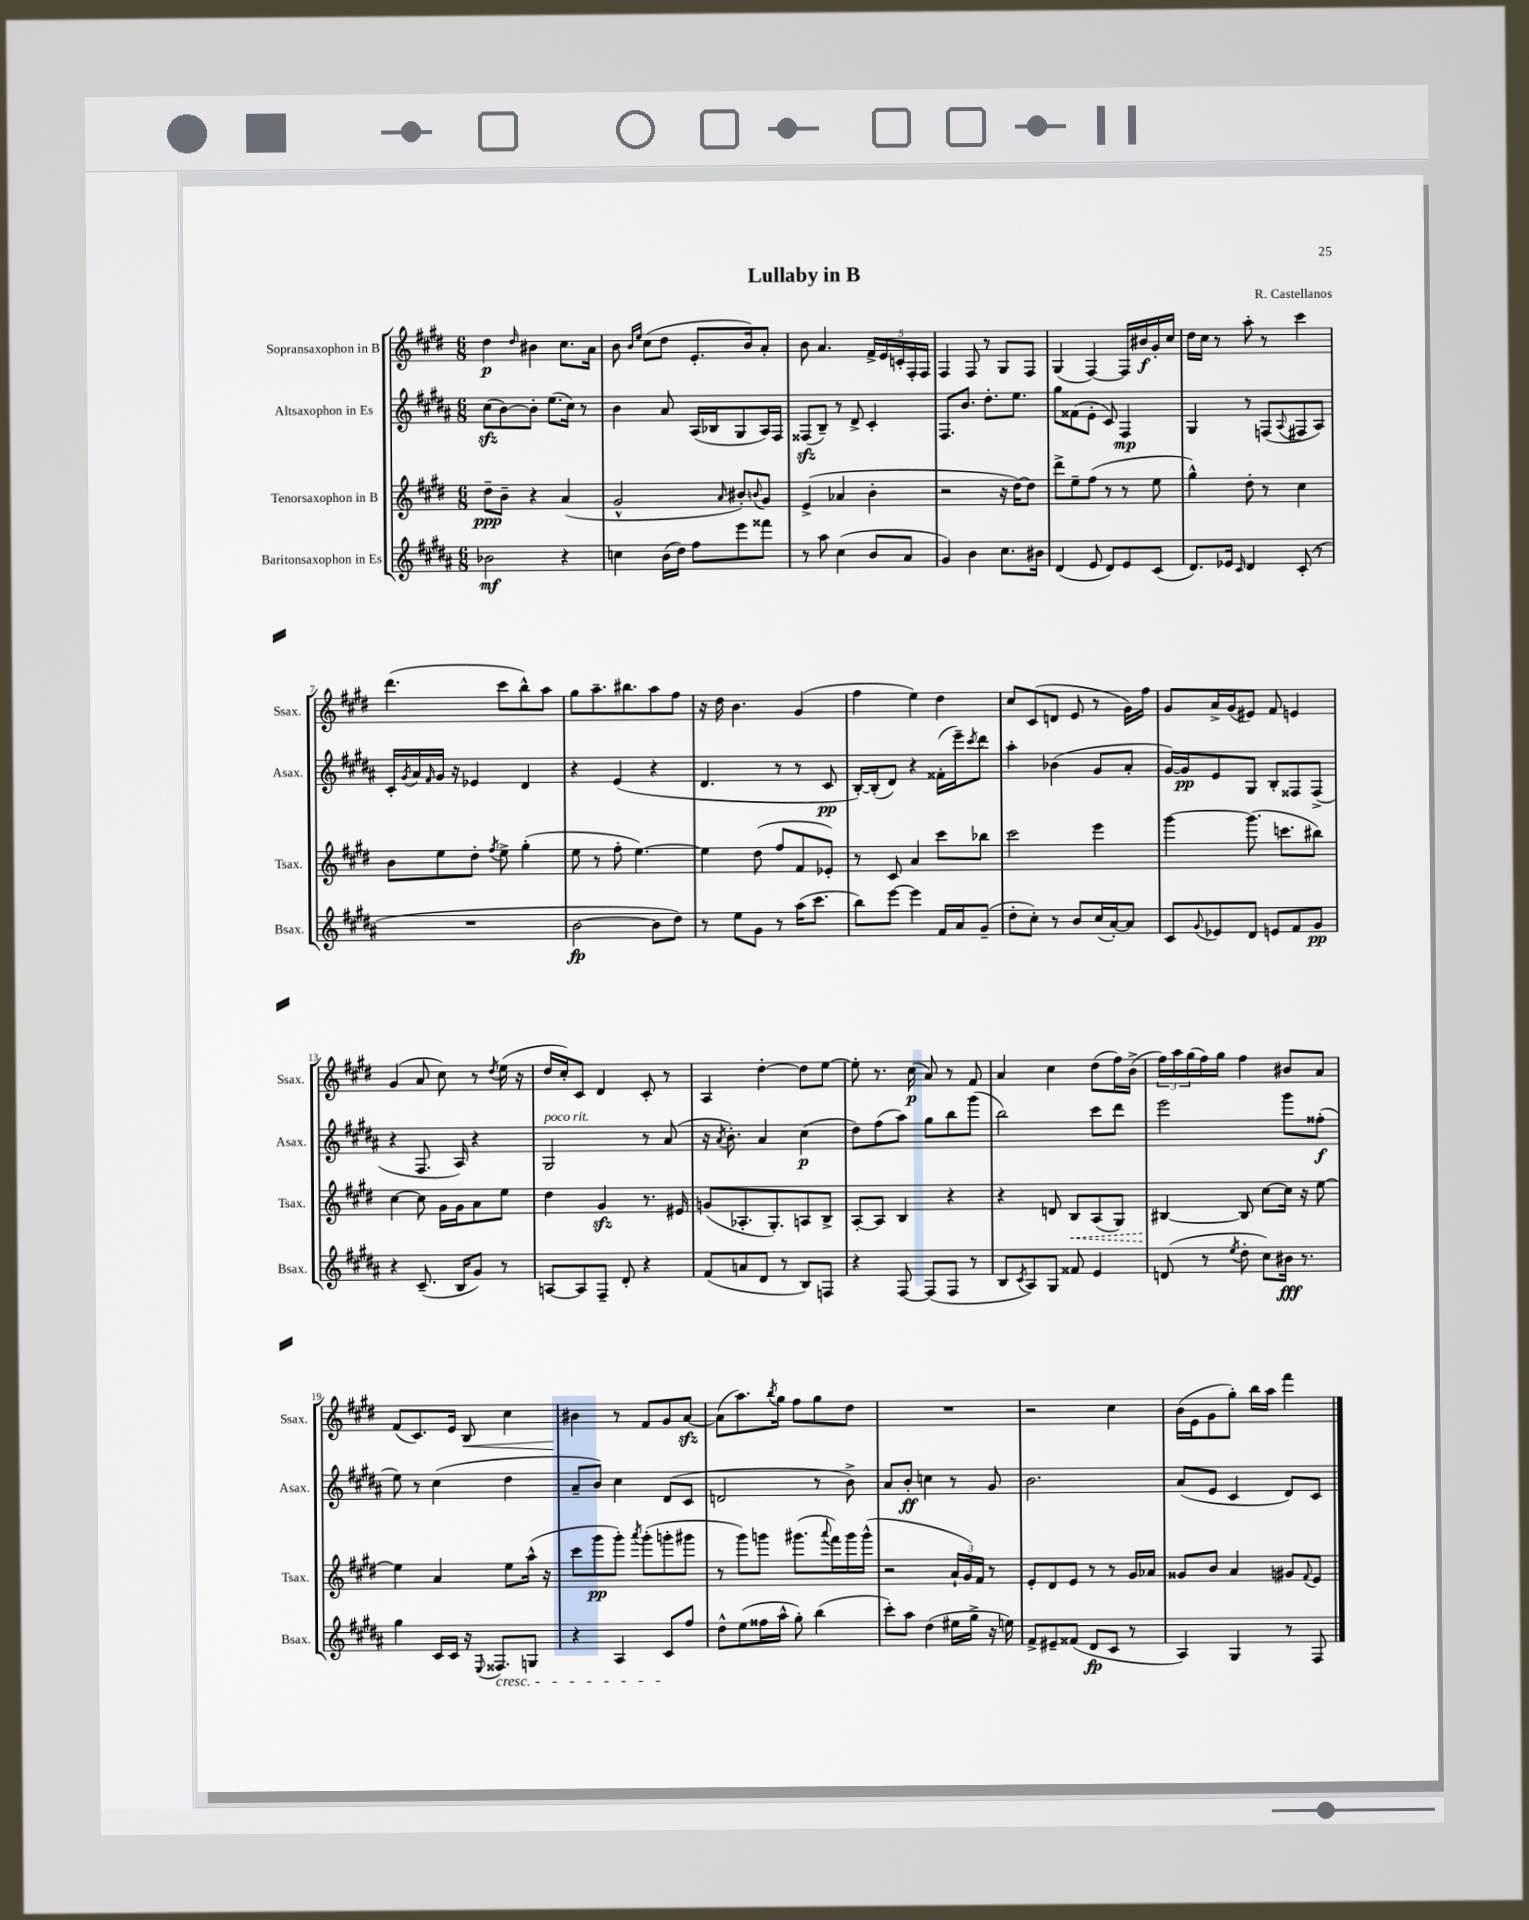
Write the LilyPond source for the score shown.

\header { title = "Lullaby in B" composer = "R. Castellanos" }
<<
\new StaffGroup <<
\new Staff = "s0" \with { instrumentName = "Sopransaxophon in B" shortInstrumentName = "Ssax." } {
    \clef treble \key e \major \numericTimeSignature \time 6/8
    dis''4\p \grace { dis''16 } bis'4 cis''8. a'16 |
    b'8 \grace { b'16 e''16 } cis''8( dis''8 e'8.-. b'16) a'8-. |
    b'8 a'4. \tuplet 5/4 { fis'16-> e'16 c'16-. fis16-. fis16 } |
    fis4 fis8 r8 gis8 fis8 |
    gis4( fis4~) fis16 bis'16\f gis'16-. cis''16 |
    dis''16 cis''16 r8 a''8-. r8 cis'''4 |
    dis'''4.( cis'''8 b''8-^) a''8 |
    gis''8 a''8.-- bis''8. a''8 fis''8 |
    r16 dis''16 b'4. gis'4( |
    fis''4 e''4) dis''4 |
    cis''8 cis'8( d'8 e'8 r8 gis'16) fis''16 |
    gis'8 a'16-> gis'16( eis'8) fis'8 e'4 |
    gis'4( a'8 cis''8) r8 \acciaccatura { dis''8 } e''16( r16 |
    dis''16 cis''16-.) cis'8 dis'4 cis'8-. r8 |
    a4 dis''4~-. dis''8 e''8~ |
    e''8-. r8. cis''16\p( a'8) r8 fis'8 |
    a'4 cis''4 dis''8( fis''16) b'16->( |
    \tuplet 3/2 { fis''16) a''16 gis''16( } fis''16) gis''16 fis''4 bis'8 a'8 |
    fis'8( cis'8.) e'16 b8\< cis''4 |
    bis'4\! r8 fis'8 gis'8 a'8~\sfz |
    a'8( a''8.) \acciaccatura { b''8 } gis''16 fis''8 gis''8 dis''8 |
    R2. |
    r2 cis''4 |
    b'16( e'16 gis'8 gis''8-.) b''16 a''16 fis'''4 \bar "|." |
}
\new Staff = "s1" \with { instrumentName = "Altsaxophon in Es" shortInstrumentName = "Asax." } {
    \clef treble \key b \major \numericTimeSignature \time 6/8
    cis''8\sfz( b'8~) b'8-. e''8.( cis''16) r8 |
    b'4 ais'8 ais16( bes16 gis8 ais16) fis16 |
    fisis8\sfz( b8--) r8 dis'8-> cis'4-. |
    fis8. b'8. dis''8.-. e''8. |
    gis''8 fisis'8( e'8-. cis'8) fis4\mp |
    gis4 r8 f8( \appoggiatura { ais8 } fis8 ais8) |
    cis'16-. \acciaccatura { gis'8 } ais'16 \grace { fis'16 } gis'16 r16 ees'4 dis'4 |
    r4 e'4( r4 |
    dis'4. r8 r8 cis'8\pp |
    b16~-.) b16-.( dis'8) r4 fisis'16-.( e'''16--) \acciaccatura { cis'''8 } dis'''8 |
    ais''4-. bes'4( gis'8 ais'8-. |
    gis'16~) gis'16\pp e'8 gis8 b8-. fisis8 fisis8->( |
    r4 fis8. ais16) r4 |
    gis2^\markup { \italic "poco rit." } r8 ais'8( |
    r16 \acciaccatura { ais'8 } b'8.-.) ais'4 cis''4\p( |
    dis''8) fis''8( ais''8) gis''8 b''8 gis'''8( |
    b''2) cis'''8 dis'''8 |
    e'''2 gis'''8 fisis''8-.\f( |
    e''8) r8 cis''4( dis''4 |
    ais'8-- b'8) cis''4 dis'8( cis'8 |
    d'2 r8 b'8->) |
    ais'8 b'8-.\ff c''4 r8 gis'8 |
    b'2. |
    ais'8( e'8 cis'4 dis'8) cis'8 \bar "|." |
}
\new Staff = "s2" \with { instrumentName = "Tenorsaxophon in B" shortInstrumentName = "Tsax." } {
    \clef treble \key e \major \numericTimeSignature \time 6/8
    dis''8--\ppp b'8-- r4 a'4( |
    gis'2-^ \grace { a'16 } bis'8-.) \appoggiatura { b'8 } gis'8 |
    e'4->( aes'4 b'4-. |
    r2 r16 dis''16~) dis''8 |
    dis'''8-> e''8-- fis''8( r8 r8 e''8 |
    gis''4-^) dis''8-. r8 cis''4 |
    b'8 e''8 dis''8-. \acciaccatura { fis''8 } e''8-> gis''4-.( |
    e''8 r8 fis''8-. e''4.~) |
    e''4 dis''8( fis''8 fis'8 ees'8-.) |
    r8 cis'8 a'4 cis'''8 bes''8 |
    cis'''2 e'''4 |
    gis'''4~ gis'''8.( c'''8. bis''8) |
    cis''4~ cis''8 gis'16 gis'16 a'8 e''8 |
    dis''4 gis'4\sfz r8. eis'16 |
    g'8( aes8.-. gis8.-.) a8 b8-> |
    a8~-. a8 b4 r4 |
    r4 d'8 \once \override Hairpin.style = #'dashed-line b8\< a8( gis8) |
    bis4~\! bis8 cis''8~ cis''16 r16 e''8~ |
    e''4 a'4 e''8 a''16-^( r16 |
    cis'''8 gis'''8\pp gis'''8-.) \acciaccatura { a'''8 } gis'''8-.( g'''8-. gis'''8 |
    r8 gis'''8) g'''8 gis'''8.( \appoggiatura { a'''8 } fis'''16) gis'''16 gis'''16-^( |
    r2 \tuplet 3/2 { a'16-! gis'16) fis'16 } r8 |
    e'8-. dis'8 e'8 r8 r8 gis'16 aes'16 |
    gisis'8 b'8 a'4 gis'8 \appoggiatura { fis'8 } e'8 \bar "|." |
}
\new Staff = "s3" \with { instrumentName = "Baritonsaxophon in Es" shortInstrumentName = "Bsax." } {
    \clef treble \key b \major \numericTimeSignature \time 6/8
    bes'2\mf r4 |
    c''4 b'16( dis''16) fis''8 e'''8 fisis'''8 |
    r8 ais''8 cis''4( b'8 ais'8 |
    gis'4) b'4 cis''8. bis'16 |
    dis'4( e'8 dis'8) e'8 cis'8( |
    dis'8.) ees'16 \grace { cis'16 } dis'4 cis'8-.( r8 |
    R2. |
    b'2~\fp b'8 dis''8) |
    r8 e''8 gis'8 r8 ais''16( cis'''8. |
    b''8) e'''8~ e'''4 fis'16 ais'16 gis'8--( |
    dis''8-. cis''8-.) r8 b'8 cis''16( ais'16~-.) ais'8 |
    cis'8 \appoggiatura { gis'8 } ees'8 dis'8 e'8 fis'8 gis'8\pp |
    r4 cis'8.--( b16 gis'8) r8 |
    a8~ a8 fis8-- dis'8-. r4 |
    fis'8( a'8 dis'8 r8 b8) f8 |
    r4 fis8~ fis8( fis8 r8 |
    b8 \acciaccatura { cis'8 } ais8) gis8 fisis'8 e'4 |
    d'8( r8 \acciaccatura { e''8 } dis''8-. cis''8) bis'16\fff r8. |
    gis''4 cis'16 cis'16 r16 \appoggiatura { e8 } fisis8.\cresc g8 |
    r4 ais4 cis'8\! fis''8 |
    dis''8-^ e''8( fisis''16 ais''16-^ gis''8-.) b''4( |
    cis'''8-.) ais''8 dis''4( eis''16 gis''16-> r16 e''16) |
    fis'8-> eis'8-- fisis'8( dis'8\fp cis'8 r8 |
    ais4) gis4 r8 fis8 \bar "|." |
}
>>
>>
